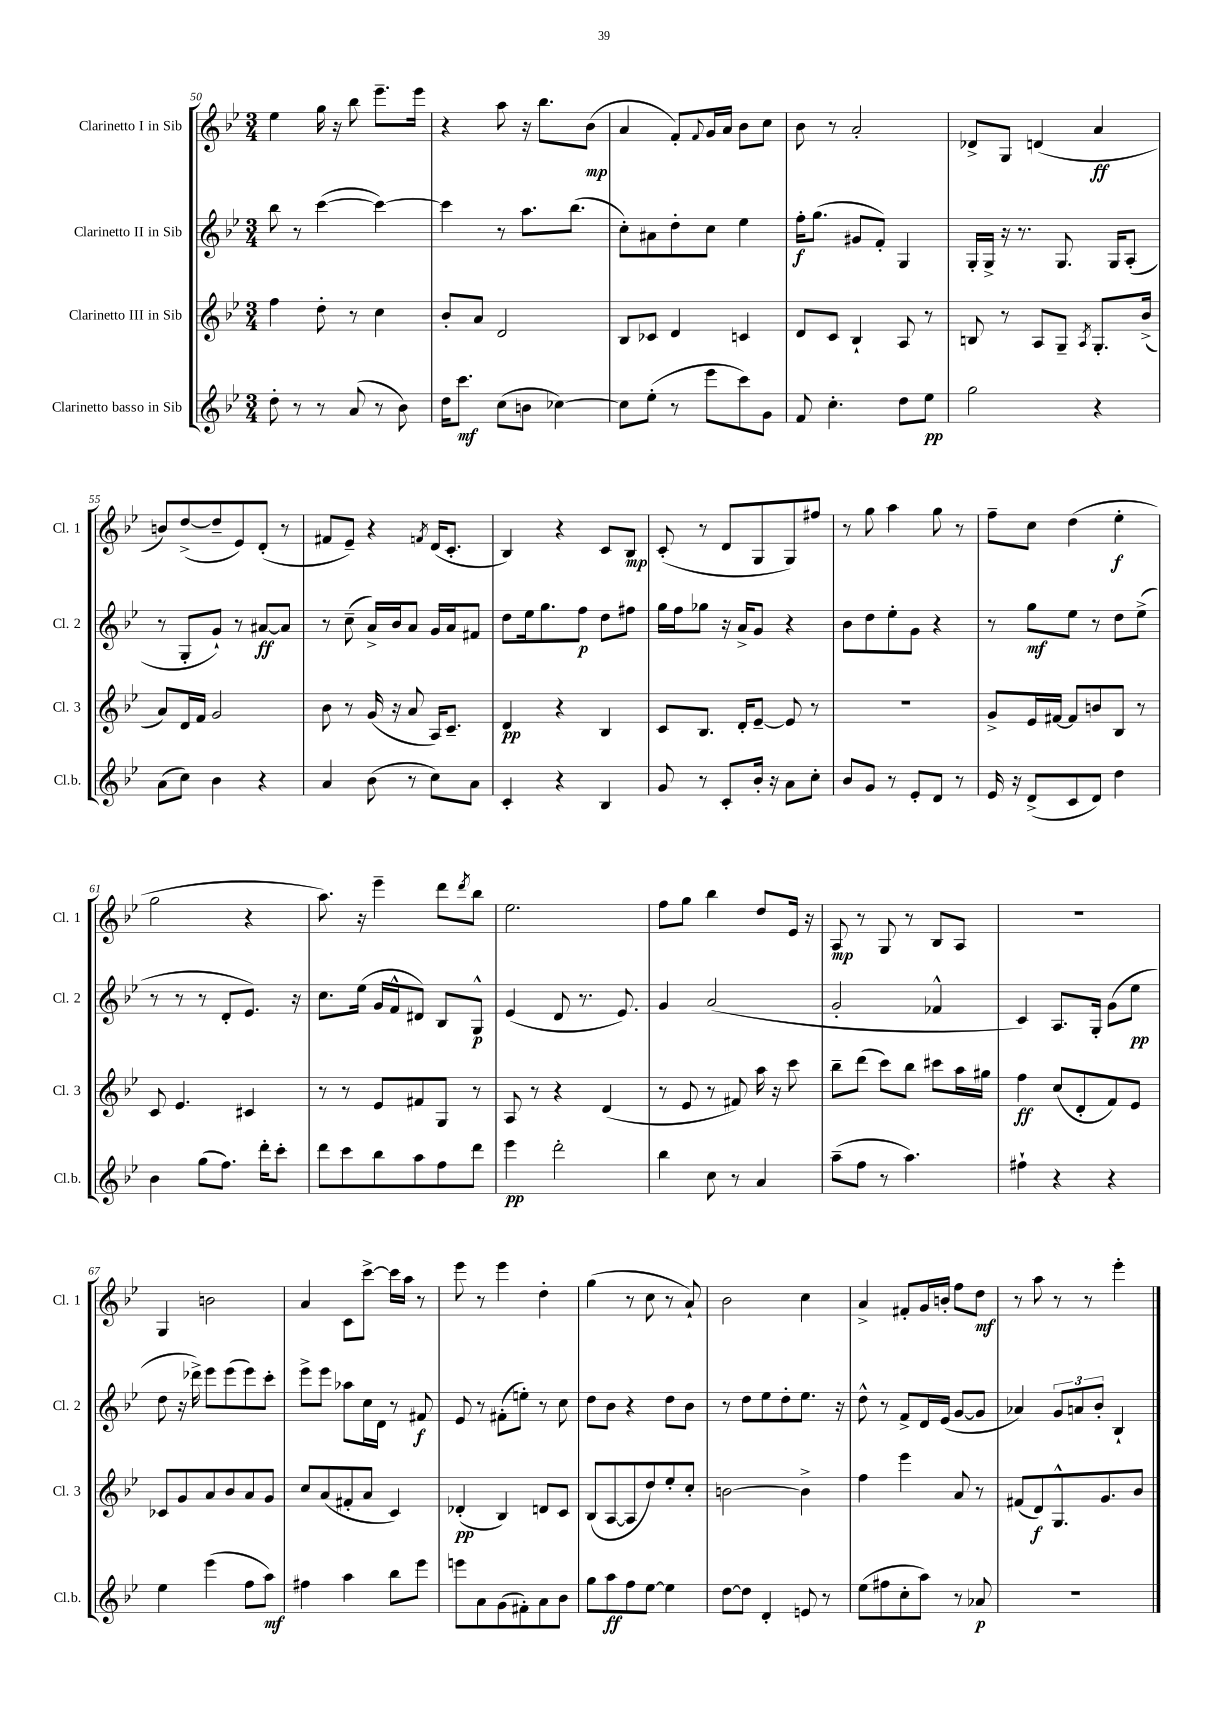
<<
\new StaffGroup <<
\new Staff = "s0" \with { instrumentName = "Clarinetto I in Sib" shortInstrumentName = "Cl. 1" } {
    \clef treble \key bes \major \numericTimeSignature \time 3/4
    ees''4 g''16 r16 bes''8 ees'''8.-- ees'''16 |
    r4 a''8 r16 bes''8. bes'8\mp( |
    a'4 f'8-.) \appoggiatura { f'8 } g'16 a'16 bes'8 c''8 |
    bes'8 r8 a'2-. |
    des'8-> g8 d'4( a'4\ff |
    b'8) d''8~->( d''8-- ees'8) d'8-.( r8 |
    fis'8 ees'8--) r4 \acciaccatura { f'8 } d'16( c'8.-. |
    bes4) r4 c'8 bes8\mp |
    c'8-.( r8 d'8 g8 g8) fis''8 |
    r8 g''8 a''4 g''8 r8 |
    f''8-- c''8 d''4( ees''4-.\f |
    g''2 r4 |
    a''8.) r16 ees'''4-- d'''8 \acciaccatura { d'''8 } bes''8 |
    ees''2. |
    f''8 g''8 bes''4 d''8 ees'16 r16 |
    a8\mp r8 g8 r8 bes8 a8 |
    R2. |
    g4 b'2 |
    a'4 c'8 c'''8~-> c'''16 a''16 r8 |
    ees'''8 r8 ees'''4 d''4-. |
    g''4( r8 c''8 r8 a'8-!) |
    bes'2 c''4 |
    a'4-> fis'8-. g'16 b'16-. f''8 d''8\mf |
    r8 a''8 r8 r8 ees'''4-. \bar "|." |
}
\new Staff = "s1" \with { instrumentName = "Clarinetto II in Sib" shortInstrumentName = "Cl. 2" } {
    \clef treble \key bes \major \numericTimeSignature \time 3/4
    bes''8 r8 c'''4~( c'''4~) |
    c'''4 r8 a''8. bes''8.( |
    c''8-.) ais'8 d''8-. c''8 ees''4 |
    f''16-.\f g''8.( gis'8 f'8-.) g4 |
    g16-. g16-> r16 r8. g8. g16 a8-.( |
    r8 g8-. g'8-!) r8 ais'8~\ff ais'8 |
    r8 c''8--( a'16->) bes'16 a'8 g'16 a'16 fis'8 |
    d''8 ees''16 g''8. f''8\p d''8 fis''8 |
    g''16 f''16 ges''8 r16 a'16-> g'8 r4 |
    bes'8 d''8 ees''8-. g'8 r4 |
    r8 g''8\mf ees''8 r8 d''8 ees''8->( |
    r8 r8 r8 d'8-. ees'8.) r16 |
    c''8. ees''16( g'16 f'16-^ dis'8) bes8 g8-^\p |
    ees'4( d'8 r8. ees'8.) |
    g'4 a'2( |
    g'2-. fes'4-^ |
    c'4) a8. g16-. g'8( ees''8\pp |
    d''8 r16 des'''16->) ees'''8 ees'''8( ees'''8) c'''8-. |
    ees'''8-> ees'''8 aes''8 c''16 d'16 r8 fis'8\f |
    ees'8 r8 fis'8-.( e''8-.) r8 c''8 |
    d''8 bes'8 r4 d''8 bes'8 |
    r8 d''8 ees''8 d''8-. ees''8. r16 |
    d''8-^ r8 f'8-> d'16 ees'16( g'8~ g'8 |
    aes'4) \tuplet 3/2 { g'8 a'8 bes'8-. } bes4-! \bar "|." |
}
\new Staff = "s2" \with { instrumentName = "Clarinetto III in Sib" shortInstrumentName = "Cl. 3" } {
    \clef treble \key bes \major \numericTimeSignature \time 3/4
    f''4 d''8-. r8 c''4 |
    bes'8-. a'8 d'2 |
    bes8 ces'8 d'4 c'4 |
    d'8 c'8 bes4-! a8 r8 |
    b8 r8 a8 g8-- \acciaccatura { a8 } g8.-. bes'16->( |
    a'8) d'16 f'16 g'2 |
    bes'8 r8 g'16( r16 a'8 a16) c'8.-- |
    d'4\pp r4 bes4 |
    c'8 bes8. d'16-. ees'8~-- ees'8 r8 |
    R2. |
    g'8-> ees'16 fis'16~ fis'8 b'8 bes8 r8 |
    c'8 ees'4. cis'4 |
    r8 r8 ees'8 fis'8 g8 r8 |
    a8 r8 r4 d'4( |
    r8 ees'8 r8 fis'8) a''16 r16 c'''8 |
    bes''8-- d'''8( c'''8) bes''8 cis'''8 a''16 gis''16 |
    f''4\ff c''8( d'8-. f'8) ees'8 |
    ces'8 g'8 a'8 bes'8 a'8 g'8 |
    c''8 a'8( fis'8-. a'8 c'4) |
    des'4-.\pp( bes4) d'8 c'8 |
    bes8( a8~ a8 d''8) ees''8-. c''8-. |
    b'2~ b'4-> |
    f''4 ees'''4 a'8 r8 |
    fis'8( d'8\f) g8.-^ g'8. bes'8 \bar "|." |
}
\new Staff = "s3" \with { instrumentName = "Clarinetto basso in Sib" shortInstrumentName = "Cl.b." } {
    \clef treble \key bes \major \numericTimeSignature \time 3/4
    d''8-. r8 r8 a'8( r8 bes'8) |
    d''16 c'''8.\mf c''8( b'8 ces''4~) |
    ces''8 ees''8-.( r8 ees'''8 c'''8) g'8 |
    f'8 c''4.-. d''8 ees''8\pp |
    g''2 r4 |
    a'8( c''8) bes'4 r4 |
    a'4 bes'8( r8 c''8) a'8 |
    c'4-. r4 bes4 |
    g'8 r8 c'8-. bes'16-. r16 a'8 c''8-. |
    bes'8 g'8 r8 ees'8-. d'8 r8 |
    ees'16 r16 d'8->( c'8 d'8) d''4 |
    bes'4 g''8( f''8.) d'''16-. c'''8-. |
    d'''8 c'''8 bes''8 a''8 f''8 d'''8 |
    ees'''4\pp d'''2-. |
    bes''4 c''8 r8 a'4 |
    a''8--( f''8 r8 a''4.) |
    fis''4-! r4 r4 |
    ees''4 ees'''4( f''8 a''8\mf) |
    fis''4 a''4 bes''8 ees'''8 |
    e'''8 a'8 g'8( fis'8-.) a'8 bes'8 |
    g''8 a''8\ff f''8 ees''8~ ees''4 |
    d''8~ d''8 d'4-. e'8 r8 |
    ees''8( fis''8 c''8-. a''8) r8 aes'8\p |
    R2. \bar "|." |
}
>>
>>
\layout { \context { \Score currentBarNumber = #50 } }
